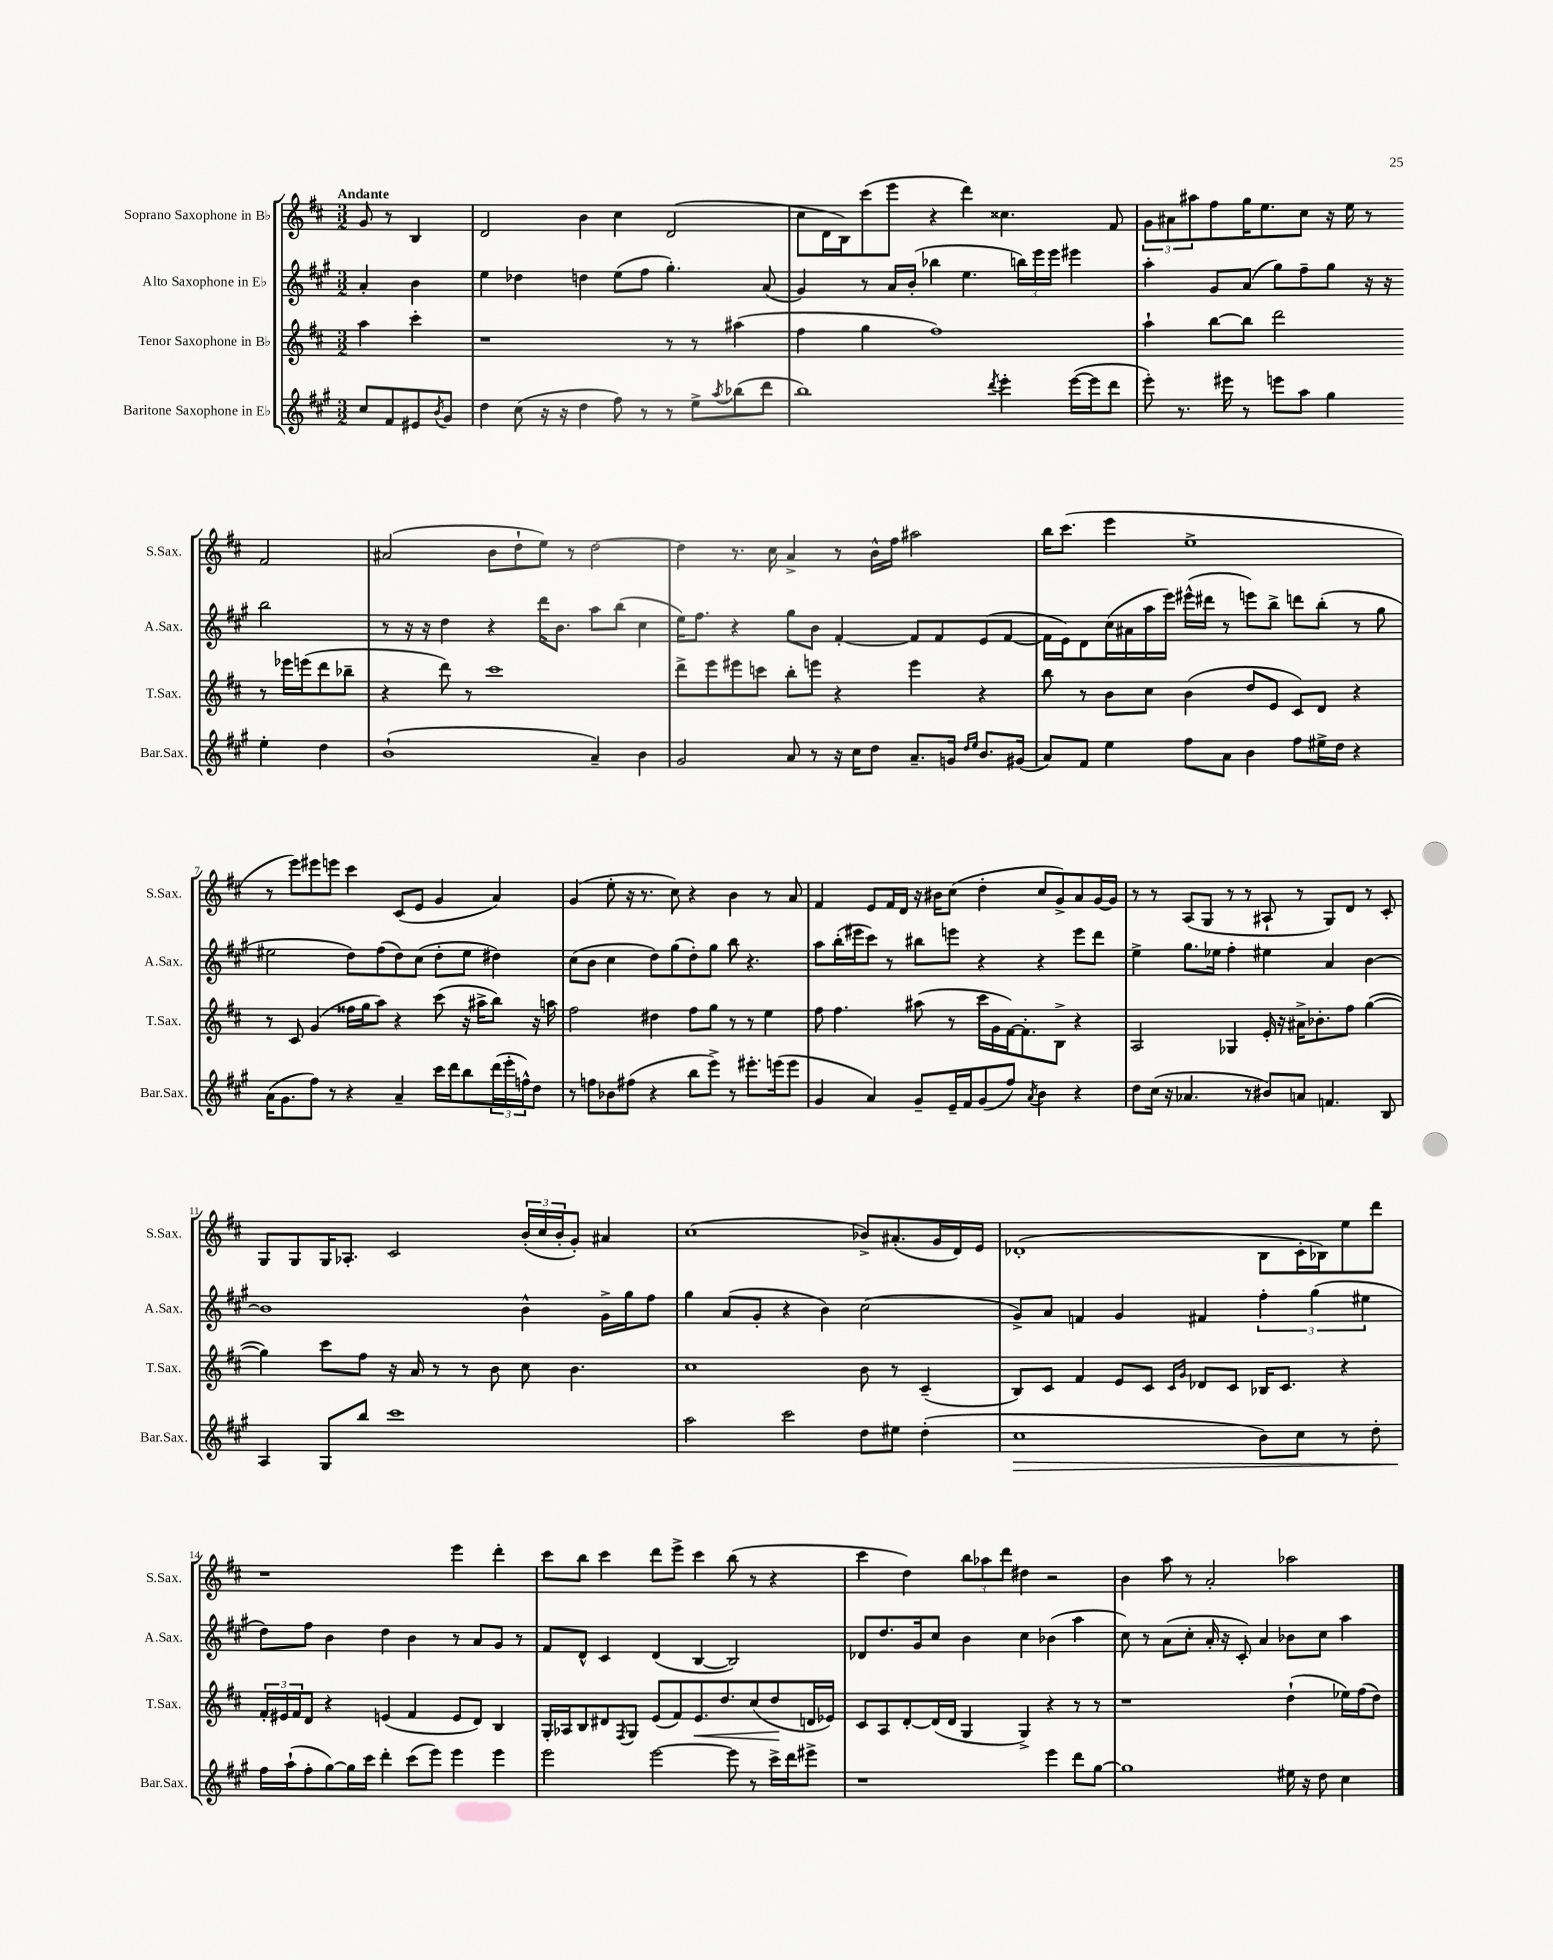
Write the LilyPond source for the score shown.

<<
\new StaffGroup <<
\new Staff = "s0" \with { instrumentName = "Soprano Saxophone in Bb" shortInstrumentName = "S.Sax." } {
    \clef treble \key d \major \numericTimeSignature \time 3/2 \partial 2 \tempo "Andante"
    g'8 r8 b4 |
    d'2 b'4 cis''4 d'2( |
    cis''8 d'16 b16) cis'''8( e'''8 r4 d'''4) cisis''4. fis'8 |
    \tuplet 3/2 { g'8 ais'8 ais''8 } fis''8 g''16 e''8. cis''8 r16 e''16 r8 fis'2 |
    ais'2( b'8 d''8-! e''8) r8 d''2~ |
    d''4 r8. cis''16 a'4-> r8 b'16-^ fis''16 ais''2 |
    b''16 cis'''8.( e'''4 e''1-> |
    r8 e'''8) eis'''8 e'''8 cis'''4 cis'8( e'8 g'4 a'4) |
    g'4( e''8-. r16 r8. cis''8) r4 b'4 r8 a'8 |
    fis'4 e'8 fis'16 d'16 r16 bis'16 cis''8( d''4-. cis''8 g'8->) a'8 g'16~ g'16 |
    r8 r8 a8( g8 r8 r8 ais8-! r8 g8) d'8 r8 cis'8-. |
    g8 g8 g16 aes8.-. cis'2 \tuplet 3/2 { b'16-.( cis''16 b'16-. } g'8-.) ais'4 |
    cis''1( bes'8->) ais'8.-.( g'16 d'16) e'16 |
    des'1-.( b8 cis'16-. bes16) e''8 d'''8 |
    r1 e'''4 d'''4-. |
    cis'''8 b''8 cis'''4 d'''8 e'''8-> cis'''4 b''8( r8 r4 |
    cis'''4 d''4) \tuplet 3/2 { b''8 aes''8 d'''8 } dis''4 r2 |
    b'4 a''8 r8 a'2-. aes''2 \bar "|." |
}
\new Staff = "s1" \with { instrumentName = "Alto Saxophone in Eb" shortInstrumentName = "A.Sax." } {
    \clef treble \key a \major \numericTimeSignature \time 3/2 \partial 2
    a'4-. b'4 |
    e''4 des''4 d''4 e''8( fis''8 gis''4.-.) a'8( |
    gis'4) r8 a'16 b'16-.( bes''4 e''4. \tuplet 3/2 { b''16) e'''16 e'''16 } eis'''4 |
    a''4-. gis'8 a'8( gis''8) fis''8-- gis''8 r16 r16 b''2 |
    r8 r16 r16 d''4 r4 d'''16 b'8. a''8 b''8( cis''4 |
    e''16) fis''8. r4 gis''8 b'8 fis'4~-. fis'8 fis'8 e'8( fis'8~ |
    fis'16 e'16) d'8 cis''16( ais'16 a''16 e'''16) eis'''16-^( dis'''16 r8 e'''8) b''8-> d'''8 b''8-.( r8 gis''8 |
    eis''2 d''8) fis''8( d''8) cis''8( d''8-. eis''8 dis''4) |
    cis''8( b'8 cis''4 d''8) gis''8( d''8-.) gis''8 b''8 r4. |
    a''8 b''16-.( eis'''16 cis'''8) r8 bis''8 e'''8 r4 r4 e'''8 d'''8 |
    e''4-> gis''8. ees''16 fis''4-. eis''4 a'4 b'4~ |
    b'1 b'4-^ gis'16-> gis''16 fis''8 |
    gis''4 a'8( gis'8-. r4 b'4) cis''2( |
    gis'8->) a'8 f'4 gis'4 fis'4 \tuplet 3/2 { fis''4-. gis''4( eis''4 } |
    d''8) fis''8 b'4 d''4 b'4 r8 a'8 gis'8 r8 |
    fis'8 d'8-^ cis'4 d'4( b4~ b2) |
    des'8 d''8. gis'16 cis''8 b'4 cis''4 bes'4( a''4 |
    cis''8) r8 a'8( cis''8-. a'16-. r16 cis'8-.) a'4 bes'8 cis''8 a''4 \bar "|." |
}
\new Staff = "s2" \with { instrumentName = "Tenor Saxophone in Bb" shortInstrumentName = "T.Sax." } {
    \clef treble \key d \major \numericTimeSignature \time 3/2 \partial 2
    a''4 cis'''4-. |
    r1 r8 r8 ais''4( |
    fis''4 g''4 fis''1) |
    a''4-! b''8~ b''8 d'''2 r8 ees'''16 e'''16( d'''8 bes''8-- |
    r4 d'''8) r8 cis'''1 |
    d'''8-> e'''8 eis'''8 c'''8 b''8-. e'''8 r4 e'''4 r4 |
    b''8 r8 b'8 cis''8 b'4( d''8 e'8 cis'8) d'8 r4 |
    r8 cis'8 g'4( fisis''16 g''16 a''8) r4 cis'''8( r16 ais''16-> b''8) r16 a''16 |
    fis''2 dis''4 fis''8 g''8 r8 r8 e''4 |
    fis''8 fis''4. ais''8( r8 cis'''16 g'16 fis'16~) fis'8.-. b8-> r4 |
    a2 ges4 e'16-. r16 ais'16-> bes'8.-. fis''8 g''4~( |
    g''4) cis'''8 fis''8 r16 a'16 r8 r8 b'8 cis''8 b'4. |
    cis''1 b'8 r8 cis'4--( |
    b8) cis'8 fis'4 e'8 cis'8 \grace { cis'16 g'16 } des'8 cis'8 bes16 cis'8. r4 |
    \tuplet 3/2 { fis'16-. eis'16 fis'16 } d'8 r4 e'4( fis'4 e'8 d'8) b4 |
    g16-. aes16 b8 dis'8 \acciaccatura { fis8 } g8 e'8( fis'8) e'8.\< d''8. cis''8( d''8\! d'16 ees'16) |
    cis'8 a8 d'8~-. d'16( d'16 g4 g4->) r4 r8 r8 |
    r1 d''4-!( ees''16) fis''16( d''8) \bar "|." |
}
\new Staff = "s3" \with { instrumentName = "Baritone Saxophone in Eb" shortInstrumentName = "Bar.Sax." } {
    \clef treble \key a \major \numericTimeSignature \time 3/2 \partial 2
    cis''8 fis'8 eis'8 \acciaccatura { b'8 } gis'8 |
    d''4 cis''8( r16 r16 d''4 fis''8) r8 r8 e''8-> \acciaccatura { a''8 } bes''8( d'''8 |
    b''1) \acciaccatura { d'''8 } e'''4-. e'''16~( e'''16 d'''8 |
    e'''8-.) r8. eis'''16 r8 e'''8 a''8 gis''4 e''4-. d''4 |
    b'1-!( a'4--) b'4 |
    gis'2 a'8 r8 r16 cis''16 d''8 a'8.-- g'16 \grace { d''16 e''16 } b'8. gis'16( |
    a'8) fis'8 e''4 fis''8 a'8 b'4 fis''8 eis''16-> d''16 r4 |
    a'16( gis'8. fis''8) r8 r4 a'4-- cis'''16 d'''16 b''8 \tuplet 3/2 { d'''16( e'''16-. f''16-^) } d''8 |
    r8 f''8 bes'8 fis''8( r4 b''8 e'''8->) r8 eis'''8.-. e'''16( e'''8 |
    gis'4 a'4) gis'8-- e'16-- fis'16 gis'8( fis''8) \acciaccatura { a'8 } b'4 r4 |
    d''8 cis''16( r16 aes'4. r8 bis'8) a'8 f'4. b8 |
    a4 gis8 b''8 cis'''1 |
    a''2 cis'''2 d''8 eis''8 d''4-.( |
    cis''1\> b'8) cis''8 r8 d''8-. |
    fis''16\! a''16-!( fis''8-. gis''8~) gis''16 cis'''16 d'''4-. cis'''8( e'''8) e'''4 e'''4 |
    e'''2 e'''2~ e'''8 r8 cis'''16-> d'''16 eis'''8-> |
    r1 e'''4 d'''8 gis''8~ |
    gis''1 eis''16 r16 d''8 cis''4 \bar "|." |
}
>>
>>
